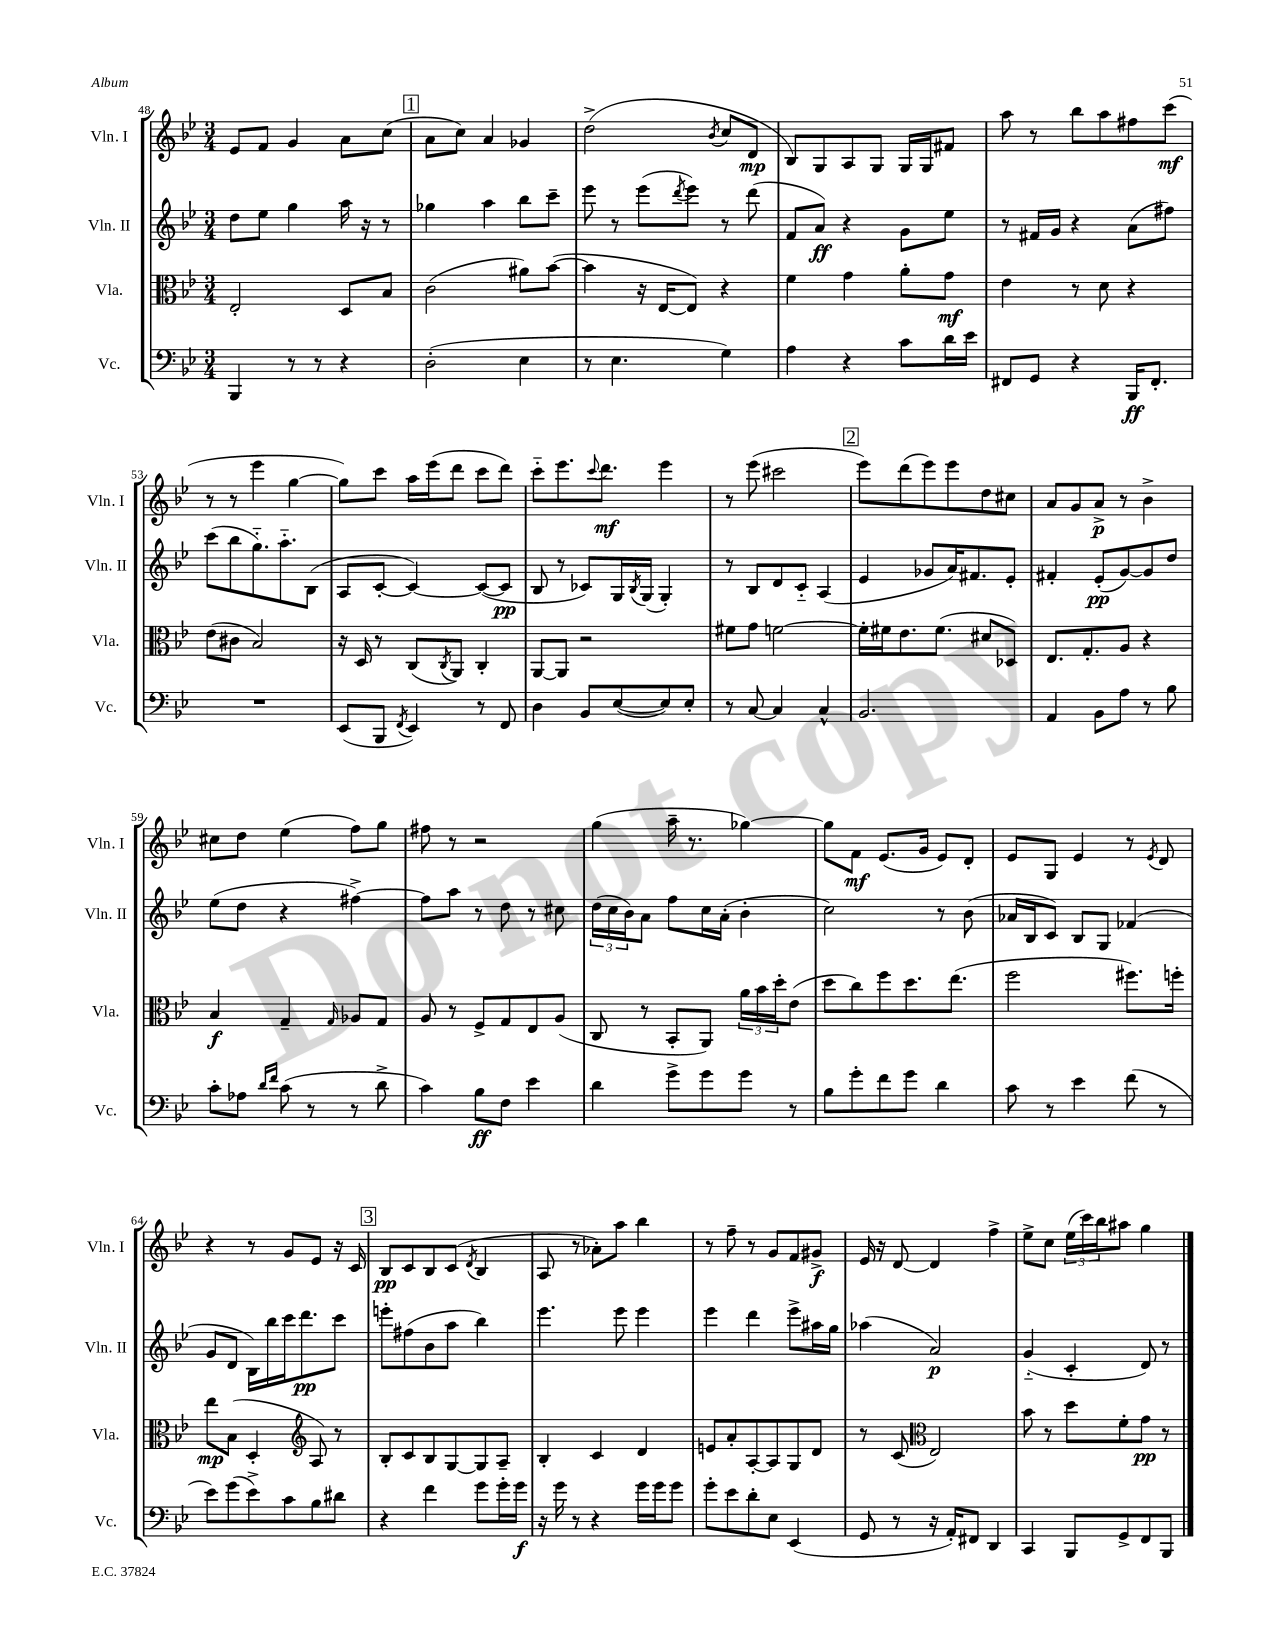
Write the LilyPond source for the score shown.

<<
\new StaffGroup <<
\new Staff = "s0" \with { instrumentName = "Vln. I" shortInstrumentName = "Vln. I" } {
    \clef treble \key bes \major \numericTimeSignature \time 3/4
    ees'8 f'8 g'4 a'8 c''8( |
    \mark \markup { \box "1" } a'8 c''8) a'4 ges'4 |
    d''2->( \acciaccatura { bes'8 } c''8 d'8\mp |
    bes8) g8 a8 g8 g16 g16 fis'8 |
    a''8 r8 bes''8 a''8 fis''8 c'''8\mf( |
    r8 r8 ees'''4 g''4~ |
    g''8) c'''8 a''16 ees'''16( d'''8 c'''8 d'''8) |
    c'''8-_ ees'''8. \appoggiatura { c'''8 } d'''8.\mf ees'''4 |
    r8 ees'''8( cis'''2 |
    \mark \markup { \box "2" } ees'''8) d'''8( ees'''8) ees'''8 d''8 cis''8 |
    a'8 g'8 a'8->\p r8 bes'4-> |
    cis''8 d''8 ees''4( f''8) g''8 |
    fis''8 r8 r2 |
    g''4( a''16-- r8. ges''4~) |
    ges''8 f'8\mf ees'8.( g'16 ees'8) d'8-. |
    ees'8 g8 ees'4 r8 \acciaccatura { ees'8 } d'8 |
    r4 r8 g'8 ees'8 r16 c'16 |
    \mark \markup { \box "3" } bes8\pp c'8 bes8 c'8( \acciaccatura { d'8 } bes4 |
    a8 r8 aes'8-.) a''8 bes''4 |
    r8 f''8-- r8 g'8 f'8 gis'8->\f |
    ees'16 r16 d'8~ d'4 f''4-> |
    ees''8-> c''8 \tuplet 3/2 { ees''16( c'''16) bes''16 } ais''8 g''4 \bar "|." |
}
\new Staff = "s1" \with { instrumentName = "Vln. II" shortInstrumentName = "Vln. II" } {
    \clef treble \key bes \major \numericTimeSignature \time 3/4
    d''8 ees''8 g''4 a''16 r16 r8 |
    \mark \markup { \box "1" } ges''4 a''4 bes''8 c'''8-- |
    ees'''8 r8 ees'''8( \acciaccatura { d'''8 } ees'''8) r8 d'''8( |
    f'8 a'8\ff) r4 g'8 ees''8 |
    r8 fis'16 g'16 r4 a'8( fis''8) |
    c'''8( bes''8 g''8.-_) a''8.-_ bes8( |
    a8 c'8~-. c'4~) c'8~( c'8\pp |
    bes8 r8 ces'8) g16 \acciaccatura { bes8 } g16( g4-.) |
    r8 bes8 d'8 c'8-_ a4( |
    \mark \markup { \box "2" } ees'4 ges'8 a'16) fis'8. ees'8-. |
    fis'4-. ees'8-.\pp( g'8~) g'8 d''8 |
    ees''8( d''8 r4 fis''4~->) |
    fis''8 a''8 r8 d''8 r8 cis''8 |
    \tuplet 3/2 { d''16( c''16 bes'16) } a'8 f''8 c''16 a'16-.( bes'4-. |
    c''2) r8 bes'8( |
    aes'16 bes16 c'8) bes8 g8 fes'4( |
    g'8 d'8 bes16) bes''16 c'''16 d'''8.\pp c'''8 |
    \mark \markup { \box "3" } e'''8-. fis''8( bes'8 a''8 bes''4) |
    ees'''4. ees'''8 ees'''4 |
    ees'''4 d'''4 ees'''8-> ais''16 g''16 |
    aes''4( a'2\p) |
    g'4-_( c'4-. d'8) r8 \bar "|." |
}
\new Staff = "s2" \with { instrumentName = "Vla." shortInstrumentName = "Vla." } {
    \clef alto \key bes \major \numericTimeSignature \time 3/4
    ees2-. d8 bes8 |
    \mark \markup { \box "1" } c'2( ais'8) bes'8~( |
    bes'4 r16 ees16~ ees8) r4 |
    f'4 g'4 a'8-. g'8\mf |
    ees'4 r8 d'8 r4 |
    ees'8( cis'8 bes2) |
    r16 d16 r8 c8( \acciaccatura { c8 } a,8) c4-. |
    a,8~ a,8 r2 |
    fis'8 g'8 f'2~ |
    \mark \markup { \box "2" } f'16-. fis'16 ees'8. fis'8.( dis'8 des8) |
    ees8. g8.-. a8 r4 |
    bes4\f g4-- \grace { g16 } aes8 g8 |
    a8 r8 f8-> g8 ees8 a8( |
    c8 r8 bes,8-. a,8) \tuplet 3/2 { a'16 bes'16 d''16-. } ees'8( |
    d''8 c''8) f''8 d''8. ees''8.( |
    f''2 fis''8.) f''16-. |
    ees''8\mp bes8( d4-. \clef treble a8) r8 |
    \mark \markup { \box "3" } bes8-. c'8 bes8 g8~ g8 a8-- |
    bes4-. c'4 d'4 |
    e'8 a'8-. a8~-. a8 g8 d'8 |
    r8 c'8( \clef alto ees2) |
    bes'8 r8 d''8 f'8-. g'8\pp r8 \bar "|." |
}
\new Staff = "s3" \with { instrumentName = "Vc." shortInstrumentName = "Vc." } {
    \clef bass \key bes \major \numericTimeSignature \time 3/4
    bes,,4 r8 r8 r4 |
    \mark \markup { \box "1" } d2-.( ees4 |
    r8 ees4. g4) |
    a4 r4 c'8 d'16 ees'16 |
    fis,8 g,8 r4 bes,,16\ff fis,8.-. |
    R2. |
    ees,8( bes,,8 \acciaccatura { f,8 } ees,4) r8 f,8 |
    d4 bes,8 ees8~( ees8) ees8-. |
    r8 c8~ c4 c4-^ |
    \mark \markup { \box "2" } bes,2. |
    a,4 bes,8 a8 r8 bes8 |
    c'8-. aes8 \grace { d'16 f'16 } c'8( r8 r8 d'8-> |
    c'4) bes8\ff f8 ees'4 |
    d'4 g'8-> g'8 g'8 r8 |
    bes8 g'8-. f'8 g'8 d'4 |
    c'8 r8 ees'4 f'8( r8 |
    ees'8) g'8( ees'8->) c'8 bes8 dis'8 |
    \mark \markup { \box "3" } r4 f'4 g'8 g'16-. g'16\f |
    r16 g'16 r8 r4 g'16 g'16 g'8 |
    g'8-. ees'8 d'8-. ees8 ees,4( |
    g,8 r8 r16 a,16-.) fis,8 d,4 |
    c,4 bes,,8 g,8-> f,8 bes,,8 \bar "|." |
}
>>
>>
\layout { \context { \Score currentBarNumber = #48 } }
